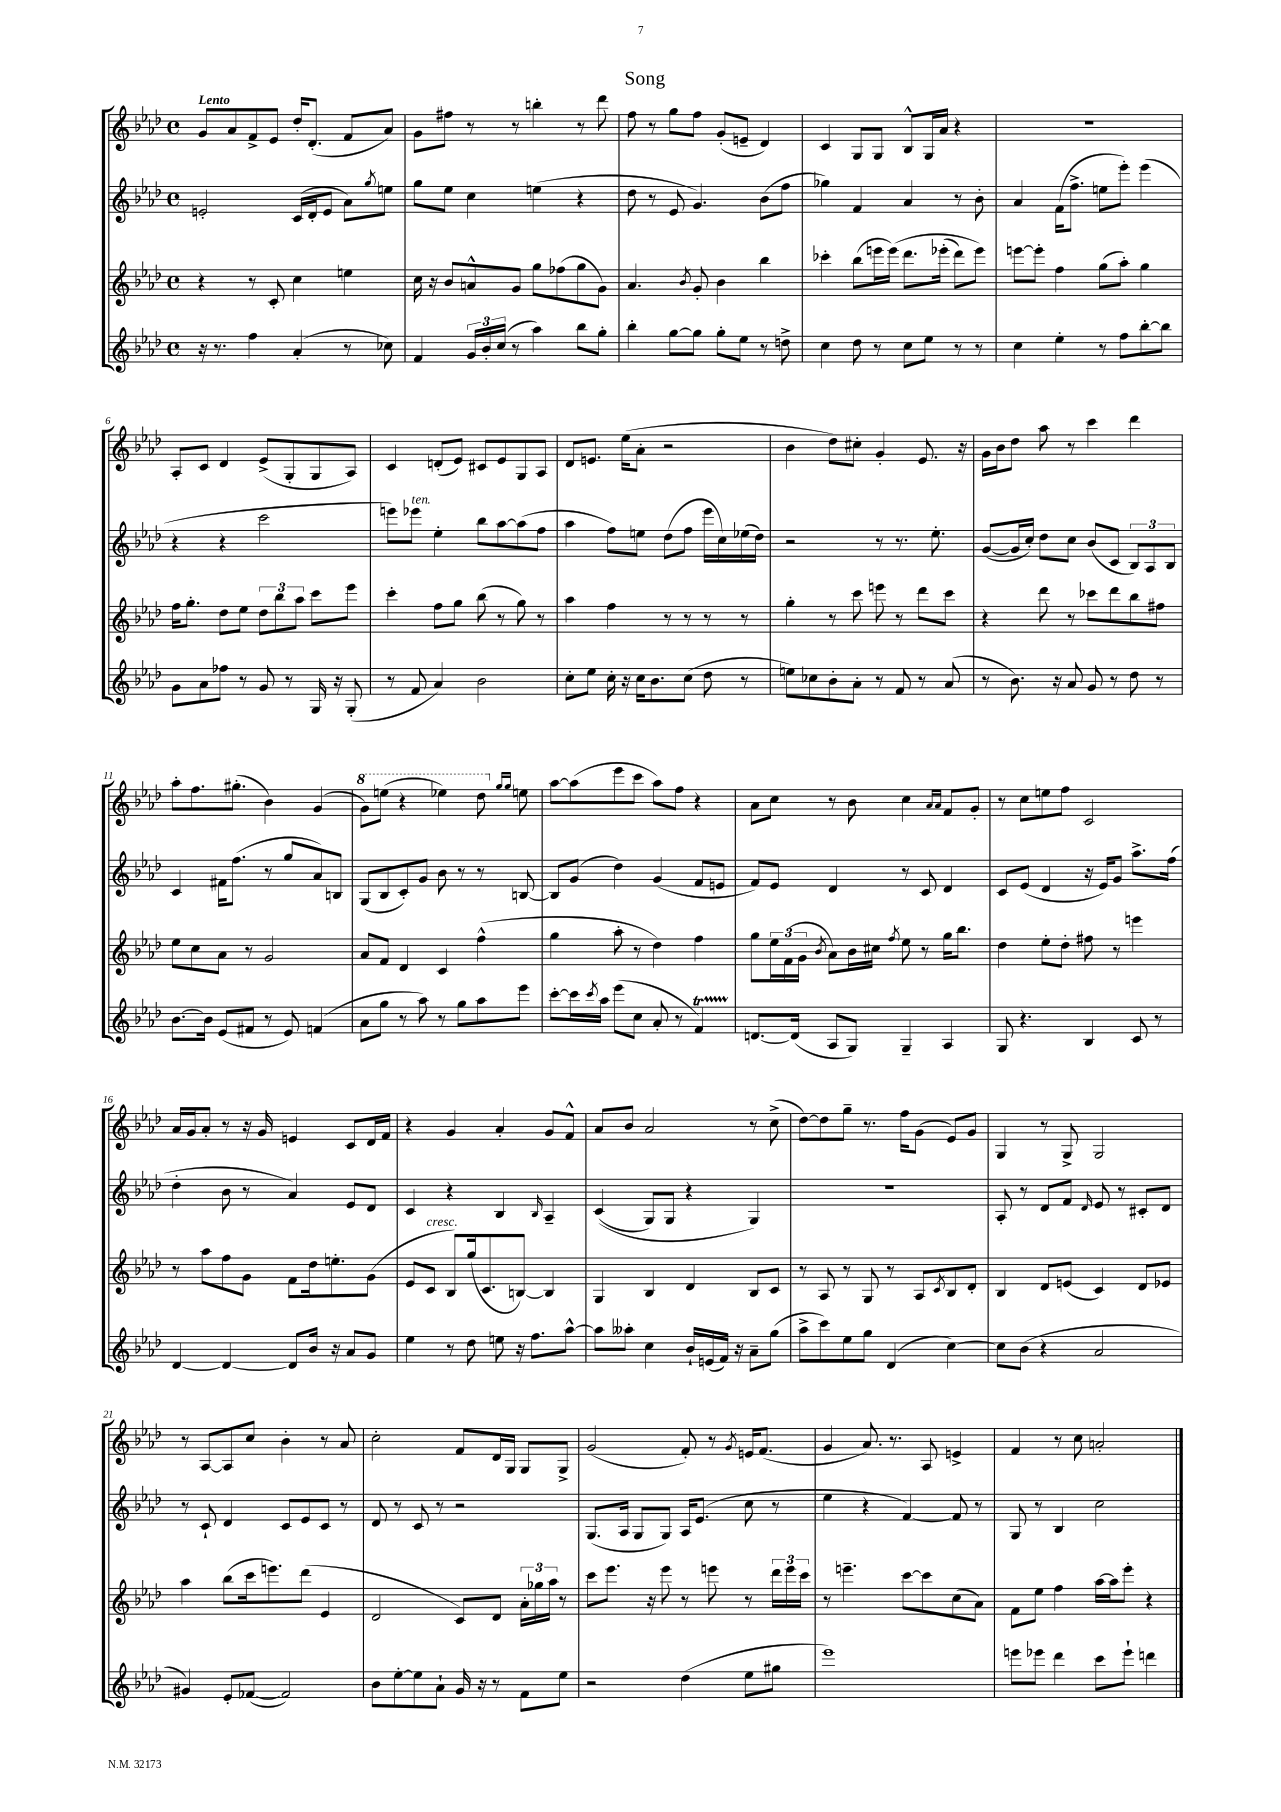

**kern	**kern	**kern	**kern
*part4	*part3	*part2	*part1
*staff4	*staff3	*staff2	*staff1
*clefG2	*clefG2	*clefG2	*clefG2
*k[b-e-a-d-]	*k[b-e-a-d-]	*k[b-e-a-d-]	*k[b-e-a-d-]
*M4/4	*M4/4	*M4/4	*M4/4
*met(c)	*met(c)	*met(c)	*met(c)
=1	=1	=1	=1
!	!	!	!LO:TX:a:B:t=Lento
16r	4r	2en'/	8g/L
8.r	.	.	.
.	.	.	8a-/
4ff\	8r	.	8f^/
.	8c'/	.	8e-/J
(4a-'/	4cc\	(16c/LL	16dd-'/KL
.	.	16d-'/J	(8.d-'/J
.	.	8e/J	.
8r	4een\	8a-\L)	8f/L
.	.	8qgg/	.
8cc-X\)	.	8een\J	8a-/J)
=2	=2	=2	=2
4f/	16cc\	8gg\L	8g\L
.	16r	.	.
.	8b-/L	8ee-\J	8ff#X\J
24g/LL	8an^^/	4cc\	8r
24b-'/	.	.	.
(24cc/JJ	.	.	.
8r	8g/J	.	8r
4aa-\)	8gg\L	(4een\	4bbn'\
.	(8ff-X\	.	.
8bb-\L	8gg\	4r	8r
8gg'\J	8g\J)	.	8ddd-\
=3	=3	=3	=3
4bb-'\	4.a-/	8dd-\	8ff\
.	.	8r	8r
[8gg\L	.	8e-/	8gg\L
.	8qb-/	.	.
8gg\J]	8g'/	4.g/)	8ff\J
8gg'\L	4b-\	.	(8g'/L
8ee-\J	.	.	8en~/J
8r	4bb-\	(8b-\L	4d-/)
8ddn^\	.	8ff\J	.
=4	=4	=4	=4
4cc\	4ccc-X'\	4gg-X\)	4c/
8dd-\	(8bb-\L	4f/	8G/L
8r	16eeen\L	.	8G/J
.	(16eee\JJ)	.	.
8cc\L	8.ddd-\L	4a-/	8B-^^/L
8ee-\J	.	.	16G/L
.	(16eee-X'\Jk	.	16a-/JJ
8r	8ddd-\L)	8r	4r
8r	8eee-\J)	8b-'\	.
=5	=5	=5	=5
4cc\	[8eeen\L	4a-/	1r
.	8eee'\J]	.	.
4ee-'\	4ff\	(16f\KL	.
.	.	8.ff^\J	.
8r	(8gg\L	8een\L	.
8ff\L	8aa-'\J)	8eee-'\J)	.
[8bb-'\	4gg\	(4eee-\	.
8bb-\J]	.	.	.
!!LO:LB:g=z
=6	=6	=6	=6
8g\L	16ff\KL	4r	8A-'/L
.	8.gg'\J	.	.
8a-\	.	.	8c/J
8ff-X\J	8dd-\L	4r	4d-/
8r	8ee-\J	.	.
8g/	12dd-\L	2ccc\	(8e-^/L
.	12bb-\	.	.
8r	.	.	8G'/
.	12aa-\J	.	.
16G/	8ccc\L	.	8G/
16r	.	.	.
(8G'/	8eee-\J	.	8A-/J)
=7	=7	=7	=7
8r	4ccc'\	8eeen\L)	4c/
!	!	!LO:TX:a:i:t=ten.	!
8f/	.	8eee-X\J	.
4a-/)	8ff\L	4ee-'\	(8dn'/L
.	8gg\J	.	8e-/J)
2b-\	(8bb-\	8bb-\L	8c#X/L
.	8r	[8aa-\	8e-/
.	8gg\)	(8aa-\]	8G/
.	8r	8ff\J	8A-/J
=8	=8	=8	=8
8cc'\L	4aa-\	4aa-\	8d-/L
8ee-\J	.	.	8.en/J
16cc'\	4ff\	8ff\L)	.
16r	.	.	(16ee-\KL
16cc\KL	.	8een\J	8a-'\J
8.b-\	.	.	.
.	8r	(8dd-\L	2r
(8cc\J	8r	8ff\J	.
8dd-\	8r	16eee-\LL	.
.	.	16cc\)	.
8r	8r	(16ee-X\	.
.	.	16dd-\JJ)	.
=9	=9	=9	=9
8een\L)	4gg'\	2r	4b-\
8cc-X\	.	.	.
8b-'\	8r	.	8dd-\L)
8a-'\J	8ccc\	.	8cc#X'\J
8r	8eeen\	8r	4g'/
8f/	8r	8.r	.
8r	8ddd-\L	.	8.e-/
.	.	8.ee-'\	.
(8a-/	8ccc\J	.	.
.	.	.	16r
=10	=10	=10	=10
8r	4r	([8g/L	16g\LL
.	.	.	16b-\J
8.b-\)	.	16g/L]	8dd-\J
.	.	16cc'/JJ)	.
.	8ddd-\	8dd-\L	8aa-\
16r	.	.	.
8a-/	8r	8cc\J	8r
8g/	8ccc-X\L	(8b-/L	4ccc\
8r	8ddd-\	8c/J	.
8dd-\	8bb-\	12B-/L)	4ddd-\
.	.	12A-/	.
8r	8ff#X\J	.	.
.	.	12B-/J	.
!!LO:LB:g=z
=11	=11	=11	=11
[8.b-\L	8ee-\L	4c/	8aa-'\L
.	8cc\	.	8.ff\
16b-\Jk]	.	.	.
(8e-/L	8a-\J	16f#X\KL	.
.	.	(8.ff\J	(8.gg#X'\J
8f#X/J	8r	.	.
8r	2g/	8r	4b-\)
8e-/)	.	8gg/L	.
(4fn/	.	8a-/)	(4g/
.	.	8Bn/J	.
=12	=12	=12	=12
*	*	*	*8va
8a-\L	8a-/L	(8G/L	8gg\L)
8gg\J	8f/J	8B-/	(8eeen\J
8r	4d-/	8c'/)	4r
8aa-\)	.	8g/J	.
8r	4c/	8b-\	4eee-X\)
8gg\L	.	8r	.
8aa-\	(4ff^^\	8r	8ddd-\
*	*	*	*X8va
.	.	.	16qqgg/LL
.	.	.	16qqgg/JJ
8eee-\J	.	[8Bn/	8een\
=13	=13	=13	=13
[8ccc'\L	4gg\	8B/L]	[8aa-\L
16ccc\L]	.	(8g/J	(8aa-\]
8qccc/	.	.	.
16aa-\JJ	.	.	.
(8eee-\L	8aa-'\	4dd-\)	8eee-\
8cc\J	8r	.	8ccc\J
8a-'/	4dd-\)	(4g/	8aa-\L)
8r	.	.	8ff\J
4fT/)	4ff\	8f/L	4r
.	.	8en/J	.
=14	=14	=14	=14
[8.dn/L	8gg\L	8f/L)	8a-\L
.	24ee-\L	8e-/J	8cc\J
.	(24f\	.	.
(16d/Jk]	.	.	.
.	24g\JJ	.	.
.	8qb-/	.	.
8A-/L	8a-\L)	4d-/	8r
8G/J)	16b-\L	.	8b-\
.	16cc#X\JJ	.	.
.	8qff/	.	.
4G~/	8ee-\	8r	4cc\
.	8r	8c/	.
.	.	.	16qqa-/LL
.	.	.	16qqa-/JJ
4A-/	16gg\KL	4d-/	8f/L
.	8.bb-\J	.	.
.	.	.	8g'/J
=15	=15	=15	=15
8G/	4dd-\	8c/L	8r
4.r	.	(8e-/J	8cc\L
.	8ee-'\L	4d-/	8een\
.	8dd-'\J	.	8ff\J
4B-/	8ff#X\	16r	2c/
.	.	16e-/KL)	.
.	8r	8g/J	.
8c/	4eeen\	8.aa-^\L	.
8r	.	.	.
.	.	(16ff\Jk	.
!!LO:LB:g=z
=16	=16	=16	=16
[4d-/	8r	4dd-'\	16a-/LL
.	.	.	16g/J
.	8aa-\L	.	8a-'/J
4d-/_	8ff\	8b-\	8r
.	8g\J	8r	16r
.	.	.	16g/
8d-/L]	8f\L	4a-/)	4en/
16b-/Jk	16dd-\k	.	.
16r	8.een'\	.	.
8a-/L	.	8e-/L	8c/L
8g/J	(8g\J	8d-/J	16d-/L
.	.	.	16f/JJ
=17	=17	=17	=17
4ee-\	8e-/L	4c/	4r
!	!LO:TX:a:i:t=cresc.	!	!
.	8c/J	.	.
8r	8B-/L)	4r	4g/
8dd-\	(16gg/k	.	.
.	8.c/	.	.
8een\	.	4B-/	4a-'/
16r	[8Bn/J)	.	.
8.ff\L	.	.	.
.	.	16qqB-/	.
.	4B/]	4A-~/	8g/L
[8aa-^^\J	.	.	8f^^/J
=18	=18	=18	=18
8aa-\L]	4G/	((4c/	8a-/L
8aa--X'\J	.	.	8b-/J
4cc\	4B-/	8G/L)	2a-/
.	.	8G/J	.
16b-`/LL	4d-/	4r	.
(16en/	.	.	.
16f/JJ)	.	.	.
16r	.	.	.
8a-~\L	8B-/L	4G/)	8r
(8gg\J	8c/J	.	(8cc^\
=19	=19	=19	=19
8aa-^\L	8r	1r	[8dd-\L)
8ccc\)	8A-/	.	8dd-\]
8ee-\	8r	.	8gg~\J
8gg\J	8G/	.	8.r
(4d-/	8r	.	.
.	.	.	16ff\KL
.	8A-/L	.	(8g\J
.	8qc/	.	.
[4cc\)	8B-/	.	8e-/L)
.	8d-'/J	.	8g/J
=20	=20	=20	=20
8cc\L]	4B-/	8A-'/	4G/
(8b-\J	.	8r	.
4r	8d-/L	8d-/L	8r
.	(8en/J	8f/J	8G^/
.	.	16qqd-/	.
2a-/	4c/)	8e-/	2G/
.	.	8r	.
.	8d-/L	8c#X'/L	.
.	8e-X/J	8d-/J	.
!!LO:LB:g=z
=21	=21	=21	=21
4g#X/)	4aa-\	8r	8r
.	.	8c`/	[8A-/L
8e-'/L	(8bb-\L	4d-/	8A-/]
([8f-X/J	16ccc\k	.	8cc/J
.	8.eeen\)	.	.
2f-/])	.	8c/L	4b-'\
.	(8ddd-\J	8e-/	.
.	4e-/	8c/J	8r
.	.	8r	8a-/
=22	=22	=22	=22
8b-\L	2d-/	8d-/	2cc'\
[8ee-'\	.	8r	.
8ee-\]	.	8c/	.
8a-`\J	.	8r	.
16g/	8c/L)	2r	8f/L
16r	.	.	.
8r	8d-/J	.	16d-/L
.	.	.	16G/JJ
8f\L	24a-'\LL	.	8G/L
.	24gg-X\	.	.
.	24aa-\JJ	.	.
8ee-\J	8r	.	8G^/J
=23	=23	=23	=23
2r	8ccc\L	(8.G/L	(2g/
.	8.eee-\J	.	.
.	.	16A-/Jk	.
.	.	8G/L	.
.	16r	.	.
.	8eee-\	8G/J)	.
(4dd-\	8r	16A-/KL	8f'/)
.	.	(8.e-/J	.
.	8eeen\	.	8r
.	.	.	8qg/
8ee-\L	8r	8cc\	16en/KL
.	.	.	(8.f/J
8gg#X\J	24ddd-\LL	8r	.
.	24eee\	.	.
.	24ccc\JJ	.	.
=24	=24	=24	=24
1eee-)	8r	4ee-\	4g/
.	4.eeen~\	.	.
.	.	4r	8.a-/)
.	.	.	8.r
.	[8ccc\L	[4f/)	.
.	8ccc\]	.	8A-/
.	(8cc\	8f/]	4en^/
.	8a-\J)	8r	.
=25	=25	=25	=25
8eeen\L	8f\L	8G/	4f/
8eee-X\J	8ee-\J	8r	.
4ddd-\	4ff\	4B-/	8r
.	.	.	8cc\
8ccc\L	[16aa-\LL	2cc\	2an'/
.	16aa-\J]	.	.
8eee-`\J	8eee-'\J	.	.
4dddn\	4r	.	.
==	==	==	==
*-	*-	*-	*-
